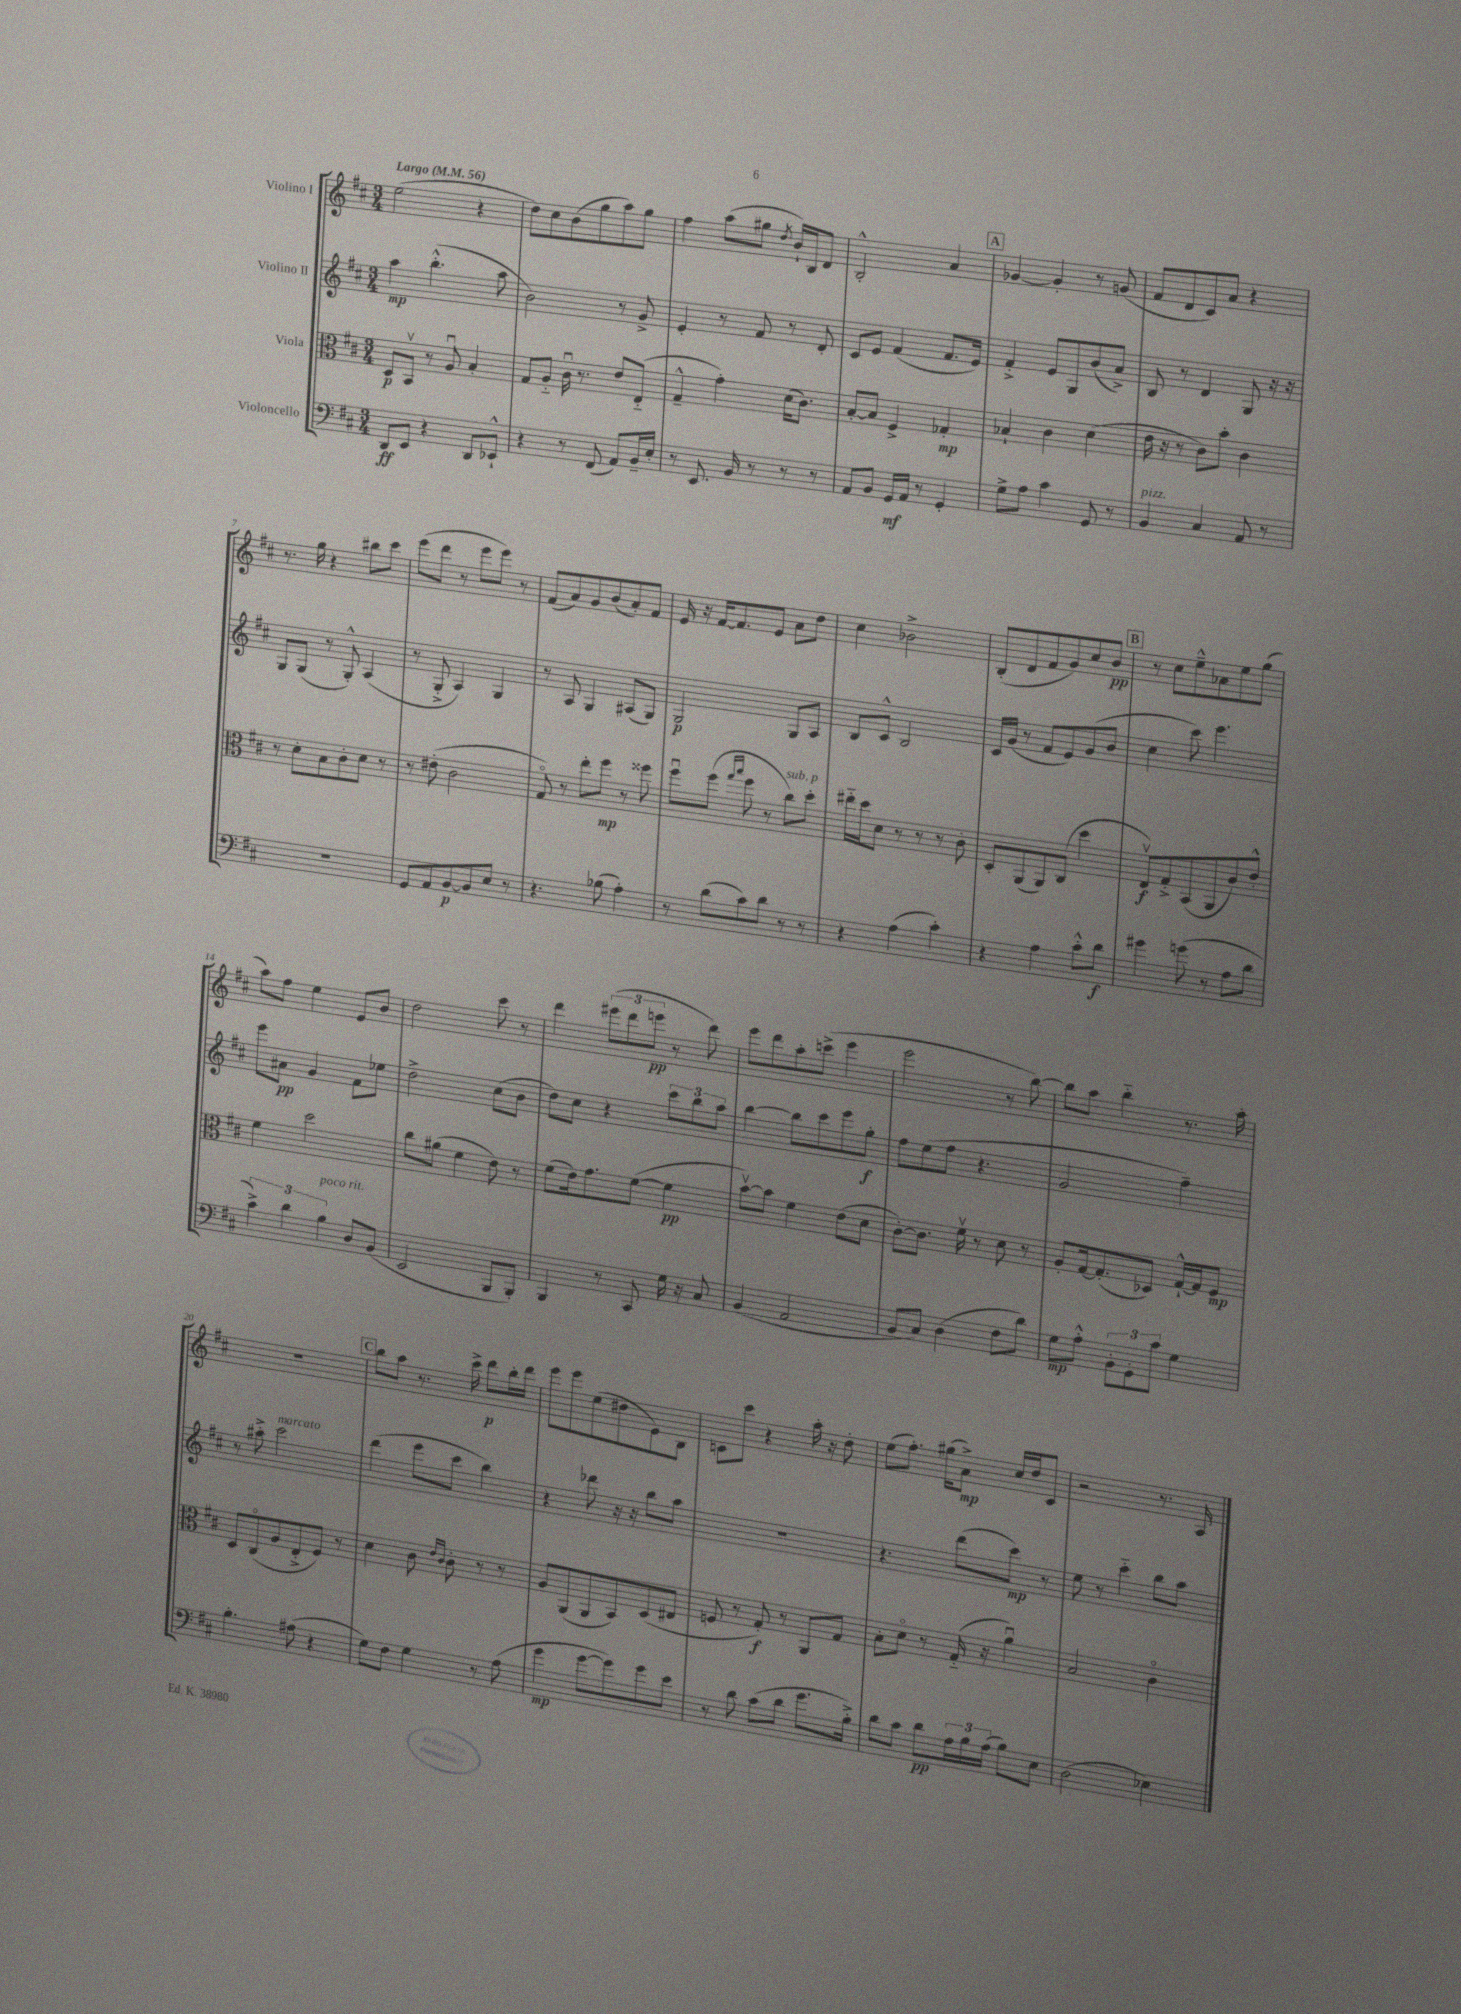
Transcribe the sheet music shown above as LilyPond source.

<<
\new StaffGroup <<
\new Staff = "s0" \with { instrumentName = "Violino I" } {
    \clef treble \key d \major \numericTimeSignature \time 3/4 \tempo "Largo" 4 = 56
    e''2( r4 |
    d''8) cis''8 b'8( g''8 a''8) g''8 |
    fis''4 a''8( gis''8 \acciaccatura { d''8 } b'16-!) b16 d'8 |
    b2-.-^ a'4 |
    \mark \markup { \box "A" } ges'4~ ges'4-. r8 g'8( |
    fis'8 d'8 cis'8) a'8 r4 |
    r8. g''16 r4 bis''8 cis'''8 |
    e'''8( d'''8 r8 e'''8 e'''8) r8 |
    fis'8( a'8) g'8 b'8( a'8-.) fis'8 |
    e'16 r16 fis'16~ fis'8. e'8 a'8 d''8 |
    cis''4 bes'2-> |
    b8-.( d'8 fis'8 g'8) cis''8 b'8\pp |
    \mark \markup { \box "B" } r8 cis''8 e''8---^ aes'8 e''8 g''8( |
    a''8) fis''8 e''4 e'8 b'8 |
    d''2 cis'''8 r8 |
    d'''4 \tuplet 3/2 { eis'''8( d'''8 e'''8\pp } r8 d'''8) |
    e'''8 d'''8 a''8-. c'''8->( e'''4 |
    e'''2 r8 b''8~) |
    b''8 a''8 b''4-_ r8. a''16-. |
    R2. |
    \mark \markup { \box "C" } b''8 a''8 r8. cis'''16-> d'''8\p b''16-. d'''16 |
    e'''8 e'''8 e''8( dis''8 e'8) b8 |
    c'8 cis'''8 r4 a''16-. r16 d''8-. |
    e''8( fis''8.-.) gis''16( a'8->\mp) cis''16 d''16 cis'8 |
    r2 r8. a16 \bar "|." |
}
\new Staff = "s1" \with { instrumentName = "Violino II" } {
    \clef treble \key d \major \numericTimeSignature \time 3/4
    a''4\mp b''4.-.-^( a''8 |
    b'2) r8 g'8-> |
    e'4-. r8 fis'8 r8 d'8-. |
    cis'8 e'8 fis'4( fis'8. e'16) |
    \mark \markup { \box "A" } fis'4-.-> e'8 g8 b'8( a'8->) |
    b8 r8 d'4 g8 r16 r16 |
    g8 g8( r8 g8-.-^) a4( |
    r8 g8-.-> a4) g4 |
    r8 a8 g4 ais8( g8) |
    g2\p g8 a8 |
    b8 cis'8-^ b2 |
    cis'16 g'16( r8 fis'8 e'8) g'8( b'8 |
    \mark \markup { \box "B" } cis''4 cis'''8) e'''4. |
    e'''8 ais'8\pp g'4 fis'8 ees''8 |
    d''2-> cis''8( b'8 |
    d''8) cis''8 r4 \tuplet 3/2 { cis'''8 b''8 a''8 } |
    b''4~ b''8 cis'''8 e'''8 g''8-.\f |
    fis''8 e''8( fis''8 r4. |
    g'2 fis''4--) |
    r8 ais''8-.-> cis'''2^\markup { \italic "marcato" } |
    \mark \markup { \box "C" } d'''4( e'''8 cis'''8 b''4) |
    r4 des'''8 r16 r16 b''8 a''8 |
    R2. |
    r4. d'''8( cis'''8\mp) r8 |
    e''8 r8 cis'''4-_ b''8 a''8 \bar "|." |
}
\new Staff = "s2" \with { instrumentName = "Viola" } {
    \clef alto \key d \major \numericTimeSignature \time 3/4
    d8\p b,8\upbow r8 a8\downbow b4-. |
    g8 a8-_ cis'16\downbow r8. e'8 e8-_( |
    g4---^ g'4-.) d'16( cis'8.) |
    b8~-. b8 fis4-> ges4-.\mp |
    \mark \markup { \box "A" } bes4-! cis'4 d'4( |
    e'16 r16 r8 cis'8) b'8-. cis'4 |
    r8 d'8-. b8 cis'8-. d'8 r8 |
    r8 eis'8-.( cis'2 |
    g8\flageolet) r8 e''8-. fis''8\mp r8 fisis''8 |
    fis''8\downbow fis''8( \grace { g''16 b''16 } fis''8 r8 cis''8^\markup { \italic "sub. p" }) d''8-. |
    eis''16-_ d''16 d'8 r8 r8 r8 cis'8-. |
    d8-. a,8( a,8) cis8( d''4 |
    \mark \markup { \box "B" } e8\upbow\f) g8-.-> b,8( a,8 cis'8) e'8-.-^ |
    fis'4 d''2 |
    cis''8 ais'8( fis'4 e'8) r8 |
    fis'8( e'16) g'8. fis'8~( fis'4\pp |
    b'8~\upbow) b'8 fis'4 e'8( d'8 |
    cis'8~-.) cis'8. fis'16\upbow r8 d'8 r8 |
    a8-. g16~ g8.-.( des8) g16~-!-^ g16 fis8\mp |
    d8 cis8\flageolet( a8 e8-.-> fis8) r8 |
    \mark \markup { \box "C" } d'4 cis'8 \grace { e'16 cis'16 } cis'8-. r8 r8 |
    a8 a,8( a,8 b,8) d8( eis8 |
    f8 r8 g8-.\f) r8 a,8 g8 |
    b8-. d'8\flageolet r8 g16-_( r16 a'4\downbow) |
    b2 cis'4\flageolet \bar "|." |
}
\new Staff = "s3" \with { instrumentName = "Violoncello" } {
    \clef bass \key d \major \numericTimeSignature \time 3/4
    d,8\ff e,8 r4 d,8 ees,8-!-^ |
    r4 r8 fis,8( a,8) b,16-- e16-. |
    r8 e,8. b,16 r8 r8 r8 |
    a,8 b,8 g,16\mf a,16 r8 g,4-. |
    \mark \markup { \box "A" } g8-> a8 cis'4 g,8 r8 |
    b,4^\markup { \italic "pizz." } cis4 a,8 r8 |
    R2. |
    g,8 a,8 b,8~\p b,8 e8 r8 |
    r4. bes8( a4-.) |
    r8 d'8( cis'8) d'8 r8 r8 |
    r4 a4( cis'4-.) |
    r4 a4 cis'8-.-^ d'8\f |
    \mark \markup { \box "B" } gis'4 g'8( r8 a8 d'8 |
    \tuplet 3/2 { cis'4->) d'4 b4^\markup { \italic "poco rit." } } d8 b,8( |
    e,2 b,,8 b,,8-.) |
    b,,4 r8 cis,8 g16 r16 cis8 |
    b,4( a,2 |
    b,8 cis8) d4( fis8 d'8) |
    g8\mp a8-.-^ \tuplet 3/2 { b,8-. g,8-. cis'8 } g4 |
    b4.-. ais8( r4 |
    \mark \markup { \box "C" } g8) fis8 g4 r8 a8( |
    g'4\mp g'8~ g'8) g'8 e'8 |
    r8 d'8 cis'8( d'8 g'8. b16-.->) |
    d'8 cis'8 d'8\pp \tuplet 3/2 { a16 b16 a16( } b8) e8 |
    d2( ees4) \bar "|." |
}
>>
>>
